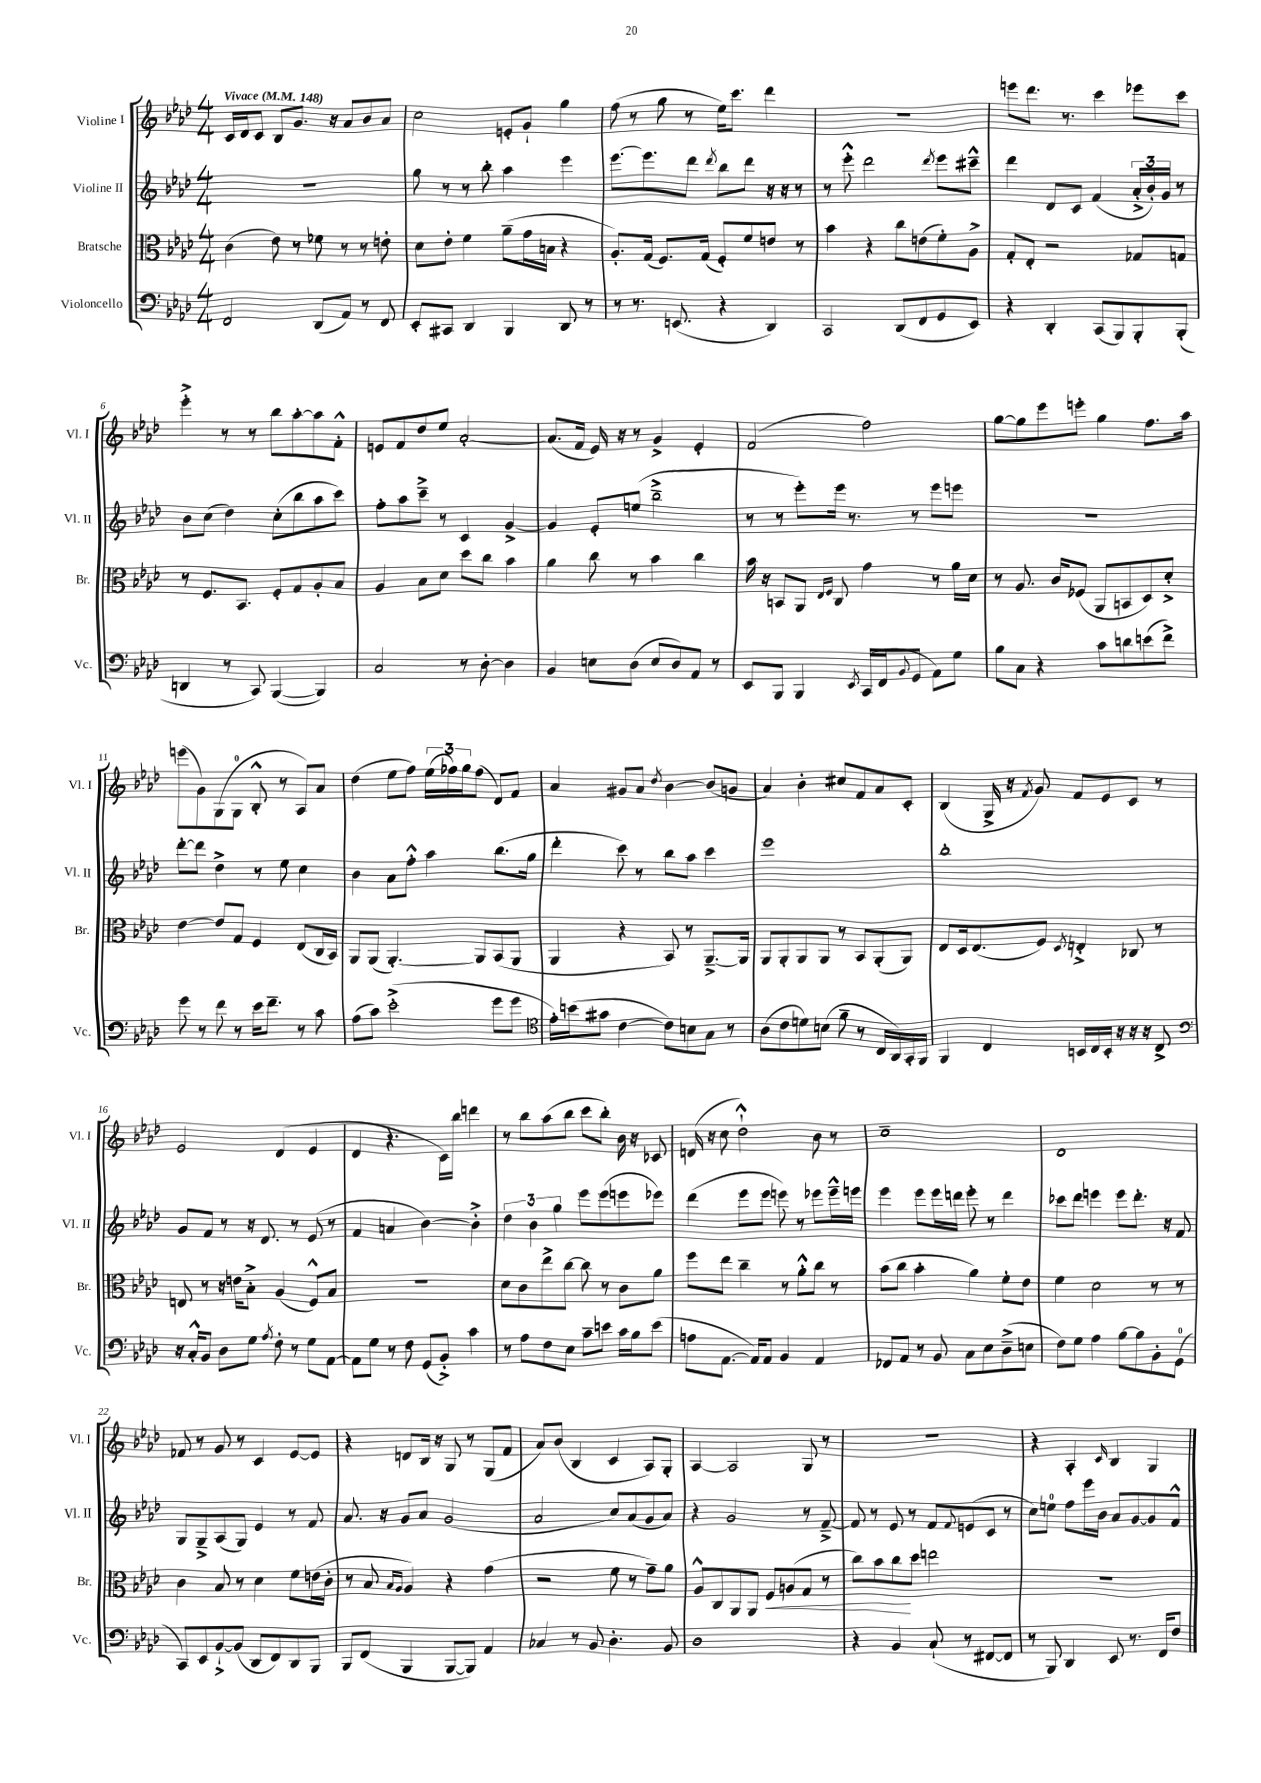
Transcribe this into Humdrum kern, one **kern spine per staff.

**kern	**kern	**kern	**kern
*staff4	*staff3	*staff2	*staff1
*clefF4	*clefC3	*clefG2	*clefG2
*k[b-e-a-d-]	*k[b-e-a-d-]	*k[b-e-a-d-]	*k[b-e-a-d-]
*M4/4	*M4/4	*M4/4	*M4/4
*MM148	*MM148	*MM148	*MM148
2FF	(4c	1r	16c
.	.	.	16d-
.	.	.	8c
.	8e-)	.	8B-
.	8r	.	8.g
(8DD-	8f-	.	.
.	.	.	16r
8AA-)	8r	.	8a-
8r	8r	.	8b-
8FF	8e'	.	8a-
=	=	=	=
8EE-'	8d-	8gg	2cc
8CC#	8e-'	8r	.
4DD-	4f	8r	.
.	.	8bb-'	.
4BBB-	(8a-~	4aa-	8e'
.	16g	.	8g`
.	16B	.	.
8DD-	4r	4eee-	4gg
8r	.	.	.
=	=	=	=
8r	8.A-')	[8.eee-	(8ff
8.r	.	.	8r
.	(16G	8.eee-]	.
.	8.F)	.	8gg
(8.EE	.	.	.
.	.	8ddd-	8r
.	(16G	.	.
.	.	8qddd-	.
4r	8F')	8bb-	16ee-)
.	.	.	8.ccc
.	8f	8ddd-	.
4DD-)	8e	16r	4ddd-
.	.	16r	.
.	8r	8r	.
=	=	=	=
2CC	4b-	8r	1r
.	.	8eee-'^^	.
.	4r	2ddd-	.
(8DD-	8cc	.	.
8FF	(8e	.	.
.	.	8qddd-	.
8GG	8f')	8eee-	.
8EE-)	8A-^	8ccc#~^^	.
=	=	=	=
4r	8G'	4ddd-	8eee
.	8E-'	.	8.ddd-
4DD-'	2r	8d-	.
.	.	.	8.r
.	.	8c	.
(8CC	.	(4f	4ccc
8BBB-)	.	.	.
8BBB-'	8G-	24a-'^	8eee-
.	.	24b-')	.
.	.	24g	.
(8BBB-'	8G	8r	8ccc
=	=	=	=
4DD	8r	8b-	4eee-'^
.	8.F	(8cc	.
8r	.	4dd-)	8r
.	8.BB-	.	.
8CC)	.	.	8r
([4BBB-	8F'	(8cc'	8bb-
.	8G	8bb-	[8aa-'
4BBB-])	8A-'	8aa-	8aa-]
.	8B-	8ccc)	8f'^^
=	=	=	=
2C	4A-	8ff'	8e
.	.	8aa-	8f
.	8B-	8ccc~^	8dd-
.	8d-	8r	8ee-
8r	8dd-	4c	[2a-'
[8D-'	8cc	.	.
4D-]	4b-	[4g^	.
=	=	=	=
4BB-	4a-	4g]	(8.a-]
.	.	.	16f
8E	8cc	8e-'	16e-)
.	.	.	16r
(8D-	8r	(8ee	8r
8E	4b-	2bb-~^	4g^
8D-)	.	.	.
8AA-	4cc	.	4e-'
8r	.	.	.
=	=	=	=
8EE-	16b-	8r	(2f
.	16r	.	.
8BBB-	8BB	8r	.
4BBB-	8AA-	8eee-')	.
.	16qqE-	.	.
.	16qqF	.	.
.	8C	16eee-	.
.	.	8.r	.
8qEE-	.	.	.
(16CC	4g	.	2ff)
16FF	.	.	.
8qqBB-	.	.	.
8GG	.	8r	.
8AA-)	8r	8eee-	.
8G	16a-	8eee	.
.	16d-	.	.
=	=	=	=
8B-	8r	1r	[8gg
8C	8.A-	.	8gg]
4r	.	.	8eee-
.	16c	.	.
.	(8F-	.	8eee'
8c	8AA-	.	4gg
8d	8BB	.	.
(8e	8D-)	.	8.ff
8f^)	8d-'^	.	.
.	.	.	16aa-
=	=	=	=
8g	[4e-	[8ddd-'	(8eee
8r	.	8ddd-]	8g)
8f	8e-]	4dd-^	(8G
8r	8G	.	8G
16e-	4F	8r	8B-'^^
8.f~	.	.	.
.	.	8ee-	8r
8r	(8E-	4cc	8A-)
8c	16C	.	8a-
.	16BB-)	.	.
=	=	=	=
(8A-	8AA-	4b-	(4dd-
8c)	(8AA-	.	.
(2e-'^	[4.AA-')	8a-	8ee-
.	.	8ff'^^	8ff)
.	.	4aa-	(24ee-
.	.	.	24ff-)
.	.	.	24gg
.	8AA-]	.	(8ff-
8g	(8BB-	(8.bb-	8d-)
8g	8AA-	.	8f
.	.	16gg	.
=	=	=	=
*clefC4	*	*	*
16e-')	4AA-	4ddd-'	4a-
(16b	.	.	.
8g#	.	.	.
[4c	4r	8ccc)	8g#
.	.	8r	8a-
.	.	.	8qdd-
8c])	8BB-)	8bb-	[4b-
8B	8r	8aa-	.
8G	[8.AA-~^	4ccc	(8b-]
8r	.	.	8g
.	16AA-]	.	.
=	=	=	=
(8A-	8AA-	1eee-	4a-)
8c	8AA-'	.	.
8d)	8AA-	.	4b-'
(8B	8AA-	.	.
8f~	8r	.	8cc#
8r	8BB-	.	8f
16C	(8AA-'	.	8a-
16AA-)	.	.	.
16GG'	8AA-)	.	8c'
16FF	.	.	.
=	=	=	=
4FF	8E-	1bb-'	(4B-
.	16D-	.	.
.	(8.E-	.	.
4C	.	.	16G^
.	.	.	16r
.	.	.	8qf
.	8F)	.	8g)
.	8qD-	.	.
16BB	4E'^	.	8f
16C	.	.	.
16BB'	.	.	8e-
16r	.	.	.
16r	8C-	.	8c
16r	.	.	.
8C^	8r	.	8r
=	=	=	=
*clefF4	*	*	*
16r	8E	8g	2e-
16C'^^	.	.	.
8BB-	8r	8f	.
8D-	16r	8r	.
.	16e	.	.
8G	8B-'^	16r	.
.	.	8.d-	.
8qA-	.	.	.
8F'	(4A-	.	(4d-
8r	.	8r	.
8G	8F^^)	(8e-	4e-
[8AA-	8B-	8r	.
=	=	=	=
8AA-]	1r	4f	4d-
8G	.	.	.
8r	.	4a	4.r
8F	.	.	.
(8GG	.	[4b-)	.
8BB-'^)	.	.	16c)
.	.	.	16bb-
4c	.	4b-'^]	4ddd
=	=	=	=
8r	8d-	6dd-	8r
8A-	8c	.	8bb-
.	.	6b-	.
8F	8ee-^	.	(8aa-
.	.	6gg	.
8E-	[8cc	.	8bb-
8c~	8cc]	8eee-	8ccc
8e	8r	(8eee-	8bb-')
16c	8c	8eee	16b-
16B-	.	.	16r
(8e	8a-	8eee-)	8c-
=	=	=	=
8A	8ff	(4ddd-	(16d
.	.	.	16r
[8.AA-	8ee-	.	8cc
.	4cc~	8eee-	2dd-`^^)
16AA-])	.	.	.
8AA-	.	8eee-	.
4BB-	8r	8eee)	.
.	8a-'^^	8r	.
4AA-	8cc	8eee-	8b-
.	8r	16eee-~^^	8r
.	.	16eee	.
=	=	=	=
8FF-	(8b-	4eee-	1cc~
8AA-	8cc	.	.
8r	4b-'	8eee-	.
8BB-	.	16eee-	.
.	.	16ddd	.
8C	4a-)	8eee-'	.
8E-	.	8r	.
(8D-~^	8f'	4ddd	.
8E	8e-	.	.
=	=	=	=
8F)	4f	8ccc-	1d-
8G	.	8ddd-	.
4A-	2d-	4eee	.
[8B-	.	8eee	.
8B-]	.	8.ddd-'	.
8BB-'	8r	.	.
.	.	16r	.
(8GG	8r	8f	.
=	=	=	=
8CC)	4c	8G	8f-
8EE-	.	8G~^	8r
[8BB-`^	8B-	(8A-	8g
(8BB-]	8r	8G)	8r
8DD-	4d-	4e-	4c
8FF)	.	.	.
8DD-	8f	8r	[8e-
8BBB-	(16e	8f	8e-]
.	16c'	.	.
=	=	=	=
8BBB-	8r	8.a-	4r
(8FF	8B-	.	.
.	.	16r	.
.	16qqB-	.	.
.	16qqA-	.	.
4BBB-	4A-)	8g	8d
.	.	8a-	16B-
.	.	.	16r
[8BBB-	4r	(2g	8G
8BBB-])	.	.	8r
4AA-	(4g	.	(8G
.	.	.	8f
=	=	=	=
4C-	2r	2a-	8a-)
.	.	.	(8b-
8r	.	.	4B-
8BB-	.	.	.
4.D-'	8f	8cc)	4c
.	8r	(8a-	.
.	8g~)	8g	8A-)
8BB-	8a-	8a-)	8G'
=	=	=	=
1D-	8A-^^	4r	[4A-
.	8C	.	.
.	8AA-	2g	2A-]
.	8AA-	.	.
.	8F	.	.
.	(8A	.	.
.	8G	8r	8G
.	8r	[8f~^	8r
=	=	=	=
4r	8cc)	8f]	1r
.	8b-	8r	.
4BB-	8cc	8e-	.
.	8dd-	8r	.
(8C`	2ee	8f	.
.	.	8qqf	.
8r	.	(8e	.
[8FF#	.	8c	.
8FF#]	.	8r	.
=	=	=	=
8r	1r	8cc)	4r
8BBB-)	.	8ee	.
4DD-	.	8ff	4A-'
.	.	16eee-	.
.	.	16b-	.
.	.	.	16qqc
8EE-	.	8a-	4B-
8.r	.	[8g	.
.	.	8g]	4G
16FF	.	.	.
8F	.	8f^^	.
==	==	==	==
*-	*-	*-	*-
